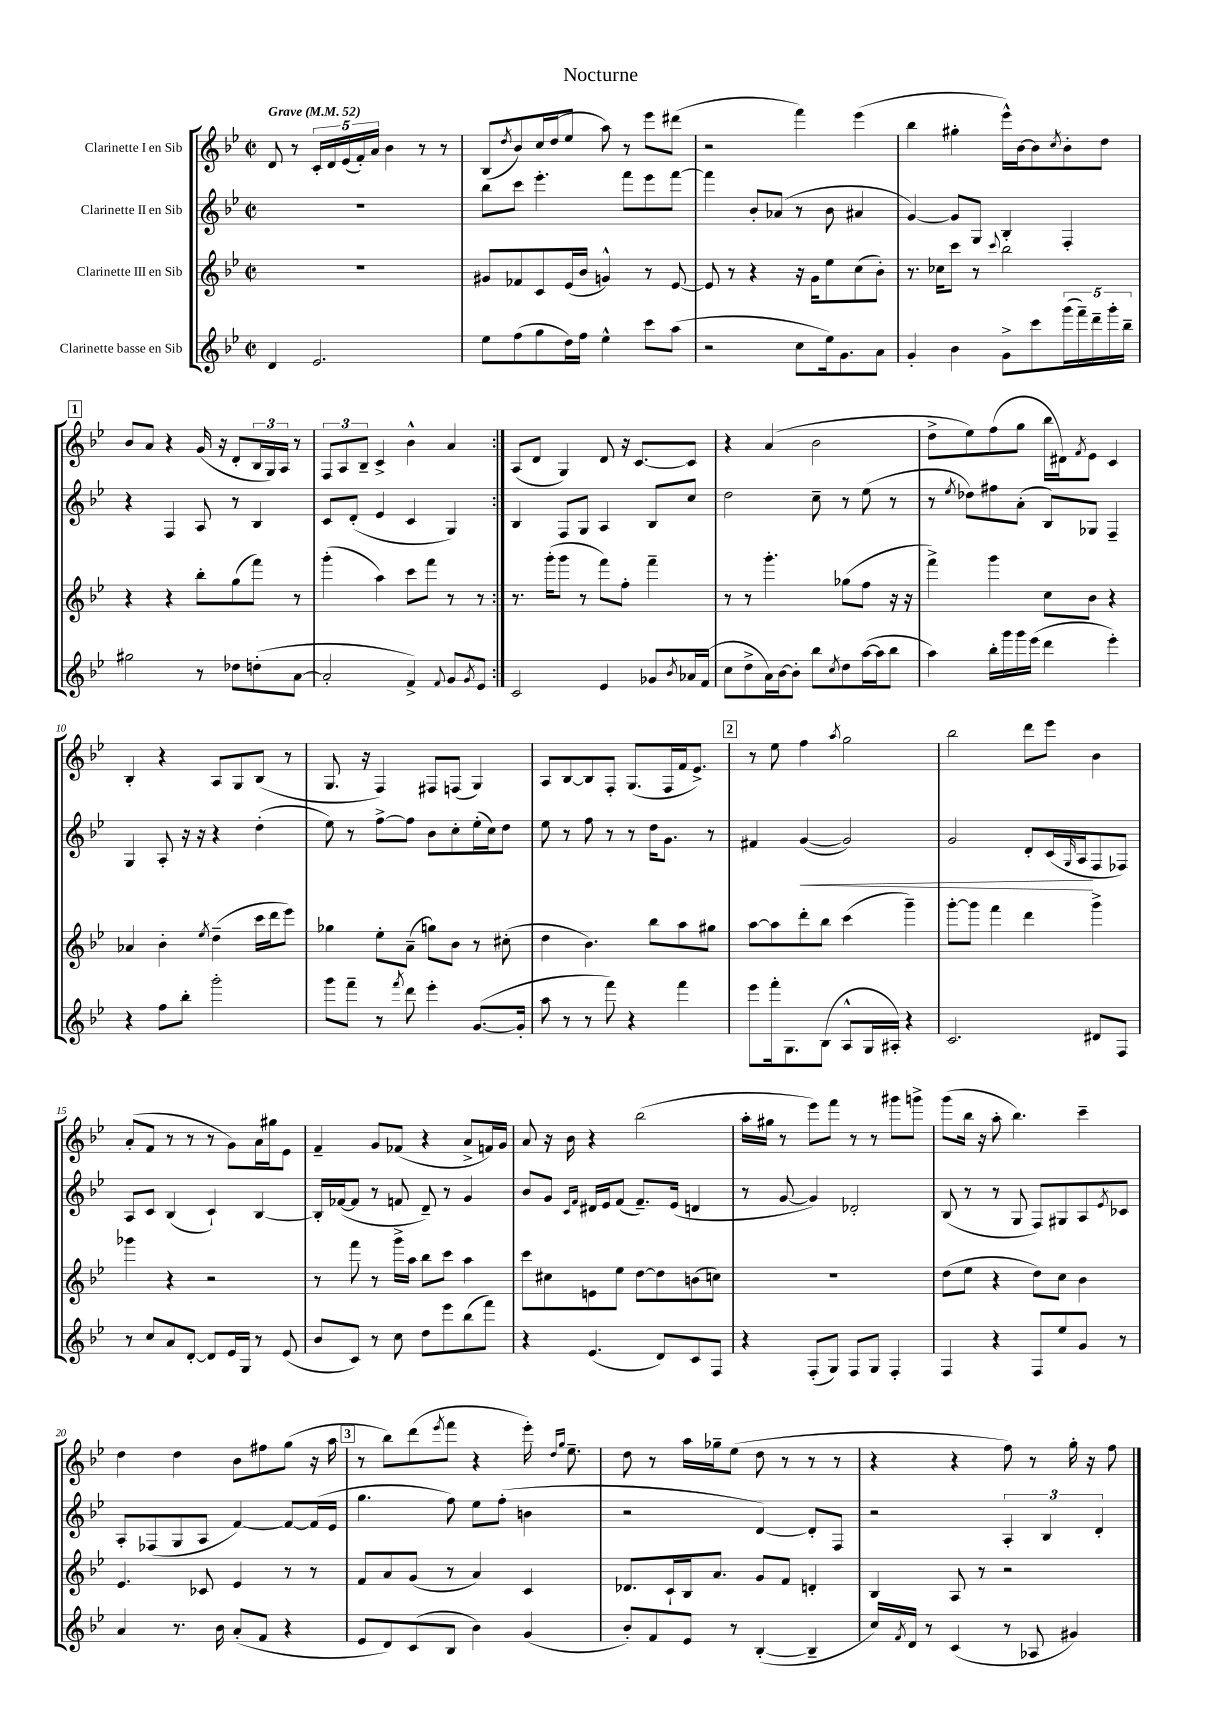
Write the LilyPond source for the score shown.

\header { title = "Nocturne" }
<<
\new StaffGroup <<
\new Staff = "s0" \with { instrumentName = "Clarinette I en Sib" } {
    \clef treble \key bes \major \defaultTimeSignature \time 2/2 \tempo "Grave" 4 = 52
    \repeat volta 2 { d'8 r8 \tuplet 5/4 { c'16-. d'16 ees'16( f'16-.) a'16 } bes'4 r8 r8 |
    bes8( \acciaccatura { d''8 } bes'8) c''16 d''16( ees''8 a''8) r8 ees'''8 dis'''8( |
    r2 f'''4) ees'''4( |
    bes''4 gis''4-. ees'''16-^) bes'16~ bes'8 \acciaccatura { c''8 } bes'8-. d''8 |
    \mark \markup { \box "1" } bes'8 a'8 r4 g'16( r16 d'8-. \tuplet 3/2 { bes16 g16) a16 } r8 |
    \tuplet 3/2 { f8 a8 bes8-- } c'4-> bes'4-^ a'4 | }
    a8( d'8 g4) d'8 r16 c'8.~ c'8 |
    r4 a'4( bes'2 |
    d''8-> ees''8) f''8( g''8 bes''16 dis'16) \acciaccatura { f'8 } ees'8 c'4 |
    bes4-. r4 a8 g8 bes8( r8 |
    g8. r16 f4) fis8 f8( g4) |
    a8 bes8~ bes8 f8-. g8.( f16 f'16 ees'8.->) |
    \mark \markup { \box "2" } r8 ees''8 f''4 \acciaccatura { a''8 } g''2 |
    bes''2 d'''8 ees'''8 bes'4 |
    a'8-.( f'8 r8 r8 r8 g'8) a'16 gis''16 ees'8 |
    f'4-- g'8 fes'8( r4 a'8-> f'16) g'16 |
    a'8 r16 bes'16 r4 bes''2( |
    a''16-. gis''16 r8 ees'''8) f'''8 r8 r8 gis'''8 g'''8-> |
    g'''8( bes''16 r16 a''8-. bes''4.) c'''4-- |
    d''4 d''4 bes'8 fis''8 g''8( r16 a''16 |
    \mark \markup { \box "3" } r8 bes''8) d'''8( \acciaccatura { ees'''8 } f'''8 r4 ees'''16-.) \grace { d''16 g''16 } ees''8.-- |
    d''8 r8 a''16 ges''16-- ees''8( d''8 r8 r8 r8 |
    r4 r4 f''8) r8 g''16-. r16 f''8 \bar "|." |
}
\new Staff = "s1" \with { instrumentName = "Clarinette II en Sib" } {
    \clef treble \key bes \major \defaultTimeSignature \time 2/2
    \repeat volta 2 { R1 |
    bes''8 c'''8 ees'''4.-. f'''8 ees'''8 f'''8~ |
    f'''4 bes'8-. aes'8( r8 bes'8 ais'4 |
    g'4~) g'8 g8 bes4-. f4-. |
    \mark \markup { \box "1" } r4 f4 a8 r8 bes4 |
    c'8 d'8-.( ees'4 c'4 g4) | }
    bes4 f8 g8 a4 bes8 c''8 |
    d''2 c''8-- r8 ees''8( r8 |
    r8 \acciaccatura { ees''8 } des''8) fis''8 a'8-.( bes8) ges8 f4-- |
    g4 a8-. r16 r16 r4 d''4-.( |
    ees''8) r8 f''8~-> f''8 bes'8 c''8-. ees''16-.( c''16) d''8 |
    ees''8 r8 f''8 r8 r8 d''16 g'8. r8 |
    \mark \markup { \box "2" } fis'4 g'4~\<( g'2) |
    g'2 d'8-. c'16( \grace { g16 } a16\! f8 fes8) |
    a8 c'8 bes4( c'4-!) bes4~ |
    bes16-. fes'16~( fes'8 r8 f'8 d'8--) r8 g'4 |
    bes'8 g'8 \grace { c'16 f'16 } dis'16 ees'16 f'8( f'8.--) ees'16( d'4 |
    r8 g'8~ g'4) des'2-. |
    bes8( r8 r8 g8 f8) gis8 a8 \acciaccatura { ees'8 } ces'8 |
    a8-. fes8( g8 a8 f'4~) f'8~ f'16( ees'16 |
    \mark \markup { \box "3" } g''4. f''8) ees''8 f''8-.( b'4 |
    r2 d'4~) d'8-. f8 |
    r2 \tuplet 3/2 { a4-. bes4 d'4-. } \bar "|." |
}
\new Staff = "s2" \with { instrumentName = "Clarinette III en Sib" } {
    \clef treble \key bes \major \defaultTimeSignature \time 2/2
    \repeat volta 2 { R1 |
    gis'8 fes'8 c'8 ees'16( bes'16 g'4-^) r8 ees'8~ |
    ees'8 r8 r4 r16 g'16 ees''8 c''8( bes'8-.) |
    r8. ces''16 c'''8 r8 \appoggiatura { c'''8 } bes''2 |
    \mark \markup { \box "1" } r4 r4 bes''8-. g''8( f'''8) r8 |
    g'''4-.( a''4) c'''8 f'''8 r8 r8 | }
    r8. g'''16-.( g'''8 r8 f'''8) f''8-. f'''4-- |
    r8 r8 g'''4.-. ges''8( f''8 r16 r16 |
    f'''4->) g'''4 c''8 bes'8 r4 |
    aes'4 bes'4-. \acciaccatura { ees''8 } d''4--( c'''16 d'''16 ees'''8) |
    ges''4 ees''8-. a'8--( g''8) bes'8 r8 cis''8-.( |
    d''4 bes'4.) bes''8 a''8 gis''8 |
    \mark \markup { \box "2" } a''8~ a''8 d'''8-. bes''8 c'''4( g'''4--) |
    g'''8~-. g'''8 f'''4 d'''4 g'''4-> |
    ges'''4 r4 r2 |
    r8 f'''8 r8 g'''16-> a''16 bes''8 c'''8 a''4 |
    c'''8 cis''8 e'8 ees''8 d''8~ d''8 b'8( c''8) |
    R1 |
    d''8( ees''8 r4 d''8) c''8 bes'4 |
    ees'4. ces'8 ees'4 r8 r8 |
    \mark \markup { \box "3" } f'8 a'8 g'8( r8 a'4) c'4 |
    des'8. c'16-! bes16 a'8. g'8 f'8 d'4-. |
    bes4 a8 r8 r2 \bar "|." |
}
\new Staff = "s3" \with { instrumentName = "Clarinette basse en Sib" } {
    \clef treble \key bes \major \defaultTimeSignature \time 2/2
    \repeat volta 2 { d'4 ees'2. |
    ees''8 f''8( g''8 d''16) f''16 ees''4-^ c'''8 a''8( |
    r2 c''8 ees''16) g'8. a'8 |
    g'4-. bes'4 g'8-> c'''8 \tuplet 5/4 { g'''16( f'''16--) d'''16-- g'''16-. bes''16-- } |
    \mark \markup { \box "1" } gis''2 r8 des''8 d''8-.( a'8~ |
    a'2-. f'4->) \appoggiatura { f'8 } g'8 \acciaccatura { g'8 } ees'8 | }
    c'2 ees'4 ges'8 \acciaccatura { bes'8 } aes'16 f'16( |
    c''8 d''8-> a'16) bes'16~ bes'8-. bes''8 \acciaccatura { c''8 } d''8 a''16~( a''16 bes''8 |
    a''4) bes''16-. g'''16 g'''16 ees'''16( d'''4 ees'''4-.) |
    r4 f''8 bes''8-. g'''2-. |
    g'''8 f'''8-- r8 \acciaccatura { f'''8 } d'''8 ees'''4-. g'8.~( g'16-. |
    a''8 r8 r8 f'''8) r4 f'''4 |
    \mark \markup { \box "2" } ees'''8 f'''16-. g8. bes8( a8-^ g16 ais16-.) r4 |
    c'2. dis'8 f8 |
    r8 c''8 a'8 d'8~-. d'8 ees'16 g16 r8 ees'8( |
    bes'8 c'8) r8 c''8 d''8 ees'''8 bes''8( f'''8) |
    r4 ees'4.( d'8) c'8 f8 |
    r4 f8-.( g8) f8 g8 f4-. |
    f4 r4 f8 ees''8 g'8 r8 |
    a'4 r8. bes'16 a'8-.( f'8 r4 |
    \mark \markup { \box "3" } ees'8 d'8) c'8( bes8 bes'4) g'4( |
    bes'8-.) f'8 ees'8 r8 bes4~-.( bes4-- |
    c''16) \acciaccatura { f'8 } d'16 r8 c'4( r8 aes8 gis'4) \bar "|." |
}
>>
>>
